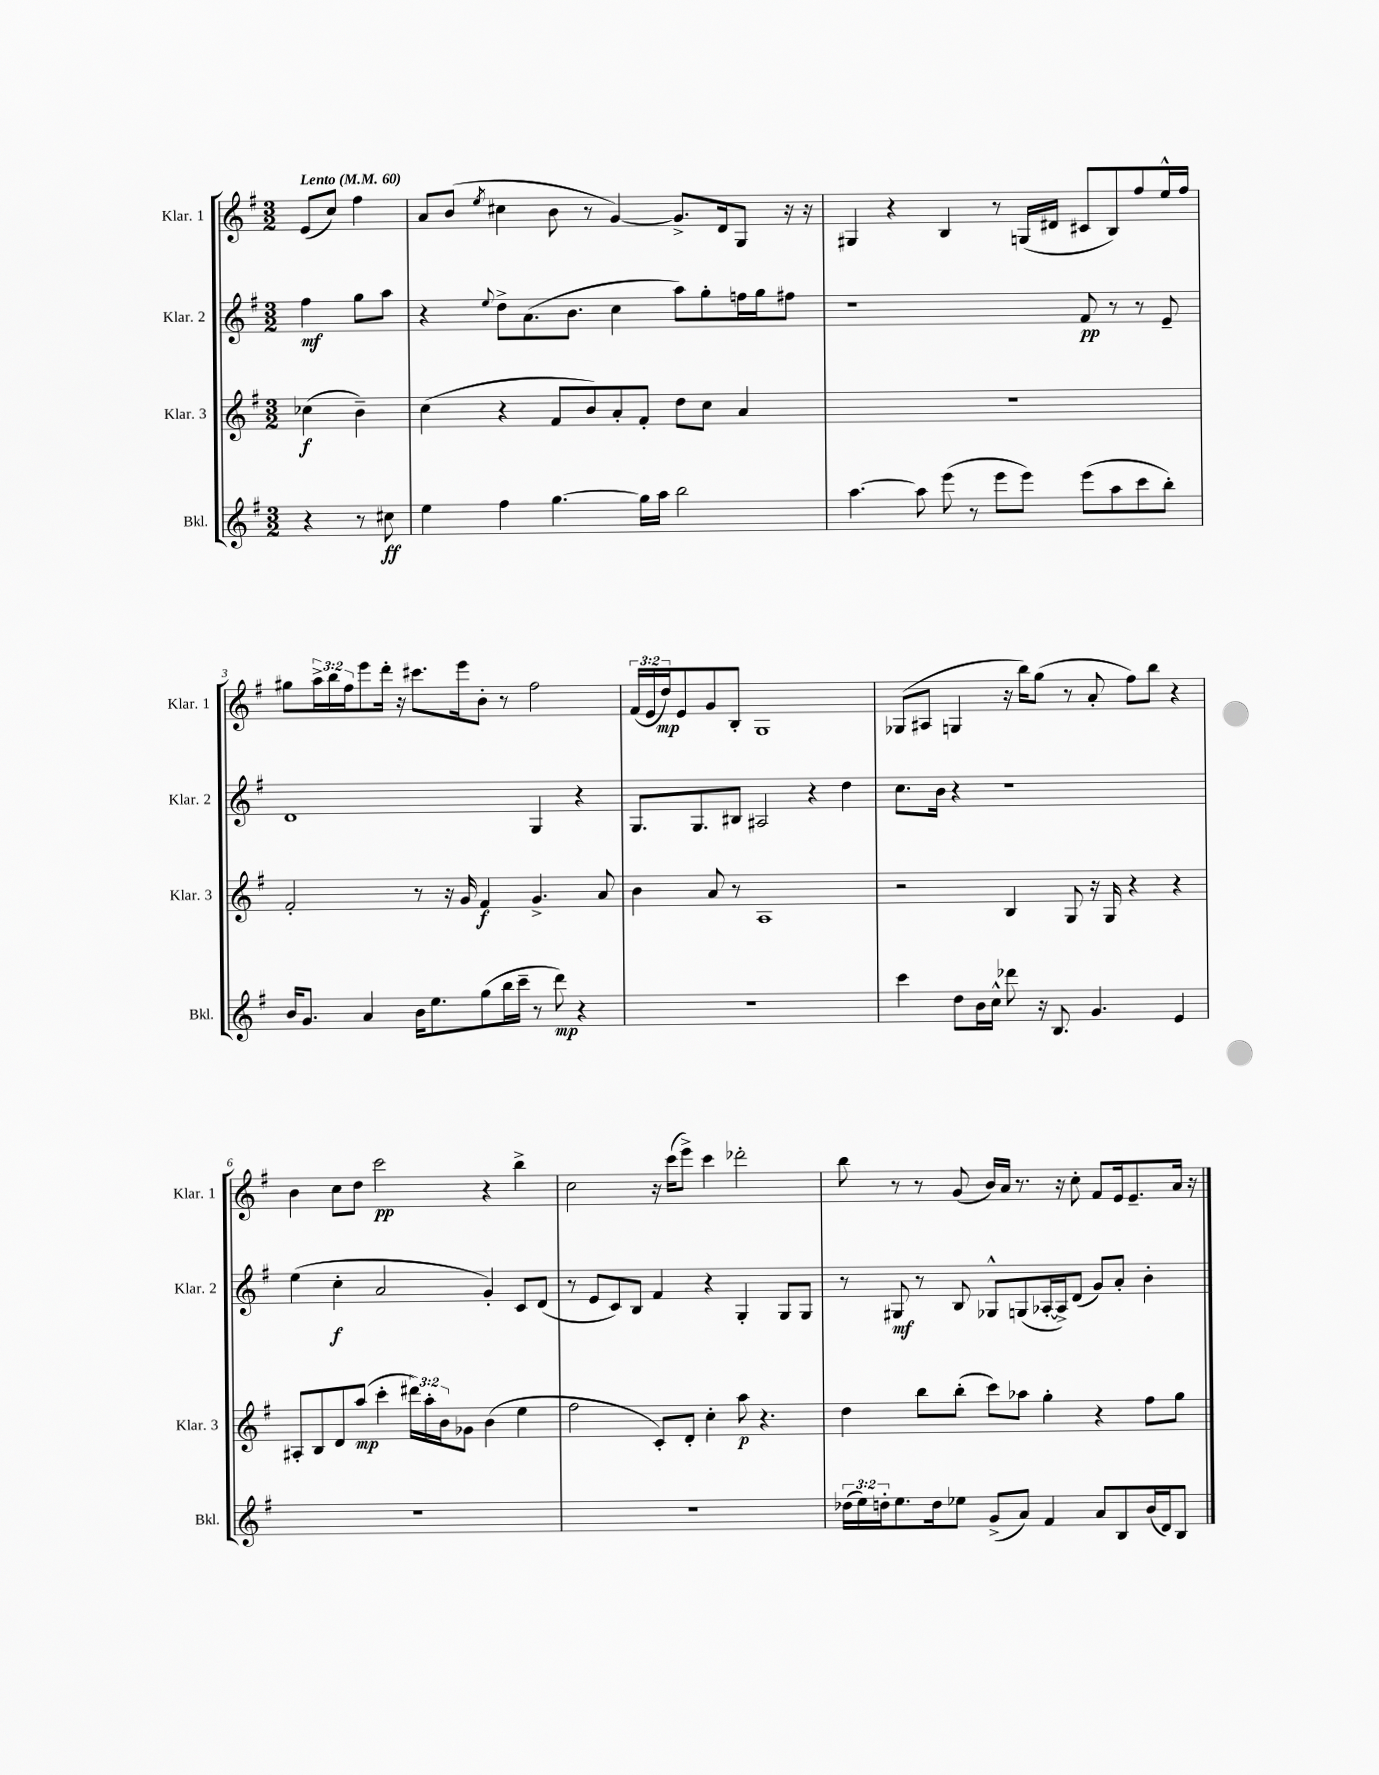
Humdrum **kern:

**kern	**kern	**kern	**kern
*staff4	*staff3	*staff2	*staff1
*clefG2	*clefG2	*clefG2	*clefG2
*k[f#]	*k[f#]	*k[f#]	*k[f#]
*M3/2	*M3/2	*M3/2	*M3/2
*MM60	*MM60	*MM60	*MM60
4r	(4cc-\	4ff#\	(8e/L
.	.	.	8cc/J)
8r	4b~\)	8gg\L	4ff#\
8cc#\	.	8aa\J	.
=	=	=	=
4ee\	(4cc\	4r	8a/L
.	.	.	(8b/J
.	.	8qqee/	8qee/
4ff#\	4r	8dd^\L	4cc#\
.	.	(8.a\	.
[4.gg\	8f#/L	.	8b\
.	.	8.b\J	.
.	8b/)	.	8r
.	8a'/	4cc\	[4g/)
16gg\]LL	8f#'/J	.	.
16aa\JJ	.	.	.
2bb\	8dd\L	8aa\L)	8.g^/]L
.	8cc\J	8gg'\	.
.	.	.	16d/k
.	4a/	16ff\L	8G/J
.	.	16gg\J	.
.	.	8ff#\J	16r
.	.	.	16r
=	=	=	=
[4.aa\	1.r	1r	4G#/
.	.	.	4r
8aa\]	.	.	.
(8eee\	.	.	4B/
8r	.	.	.
8eee\L	.	.	8r
8eee\J)	.	.	(16G/LL
.	.	.	16d#/JJ
(8eee\L	.	8f#/	8c#/L
8aa\	.	8r	8B/)
8ccc\	.	8r	8ff#/
8bb'\J)	.	8e~/	16ee^^/L
.	.	.	16ff#/JJ
=	=	=	=
16b/LK	2f#'/	1d	8gg#\L
8.g/J	.	.	.
.	.	.	24aa^\L
.	.	.	24bb\
.	.	.	24ff#\J
4a/	.	.	8eee\
.	.	.	16ddd'\Jk
.	.	.	16r
16b\LK	8r	.	8.ccc#\L
8.ee\	.	.	.
.	16r	.	.
.	16g/	.	16eee\k
(8gg\	4f#/	.	8b'\J
16bb\L	.	.	8r
16ccc~\JJ	.	.	.
8r	4.g^/	4G/	2ff#\
8ddd\)	.	.	.
4r	.	4r	.
.	8a/	.	.
=	=	=	=
1.r	4b\	8.G/L	(24f#/LL
.	.	.	24e/
.	.	.	24dd/J)
.	.	.	8e/
.	.	8.G/	.
.	8a/	.	8g/
.	8r	8B#/J	8B'/J
.	1A	2A#/	1G
.	.	4r	.
.	.	4dd\	.
=	=	=	=
4ccc\	2r	8.cc\L	(8G-/L
.	.	.	8A#/J
.	.	16b\Jk	.
8dd\L	.	4r	4G/
16b\L	.	.	.
16cc^^\JJ	.	.	.
8ddd-\	4B/	1r	16r
.	.	.	16bb\LK)
16r	.	.	(8gg\J
8.B/	.	.	.
.	8G/	.	8r
4.g/	16r	.	8a'/
.	16G/	.	.
.	4r	.	8ff#\L)
.	.	.	8bb\J
4e/	4r	.	4r
=	=	=	=
1.r	8A#'/L	(4ee\	4b\
.	8B/	.	.
.	8d/	4cc'\	8cc\L
.	(8aa/J	.	8dd\J
.	4ccc'\	2a/	2ccc\
.	24ddd#\LL)	.	.
.	24aa'\	.	.
.	24b\J	.	.
.	8g-\J	.	.
.	(4b\	4g'/)	4r
.	4ee\	8c/L	4bb^\
.	.	(8d/J	.
=	=	=	=
1.r	2ff#\	8r	2cc\
.	.	8e/L	.
.	.	8c/)	.
.	.	8B/J	.
.	8c'/L)	4f#/	16r
.	.	.	(16ccc\LK
.	8d'/J	.	8eee^\J)
.	4cc'\	4r	4ccc\
.	8aa\	4G'/	2ddd-'\
.	4.r	.	.
.	.	8G/L	.
.	.	8G/J	.
=	=	=	=
(24dd-\LL	4dd\	8r	8bb\
24ee\)	.	.	.
24dd'\J	.	.	.
8.ee\	.	8G#/	8r
.	8bb\L	8r	8r
16dd\k	.	.	.
8ee-\J	(8bb'\J	8B/	(8g/
(8g^/L	8ccc\L)	8G-^^/L	16b/LL)
.	.	.	16a/JJ
8a/J)	8aa-\J	(8G/	8.r
4f#/	4gg'\	[16A-'/L	.
.	.	16A-^/]J)	16r
.	.	(8d/J	8cc'\
8a/L	4r	8g/L)	8f#/L
8B/	.	8a'/J	16e/k
.	.	.	8.e~/
(16b/L	8ff#\L	4b'\	.
16d/J)	.	.	.
8B/J	8gg\J	.	16a/Jk
.	.	.	16r
==	==	==	==
*-	*-	*-	*-
